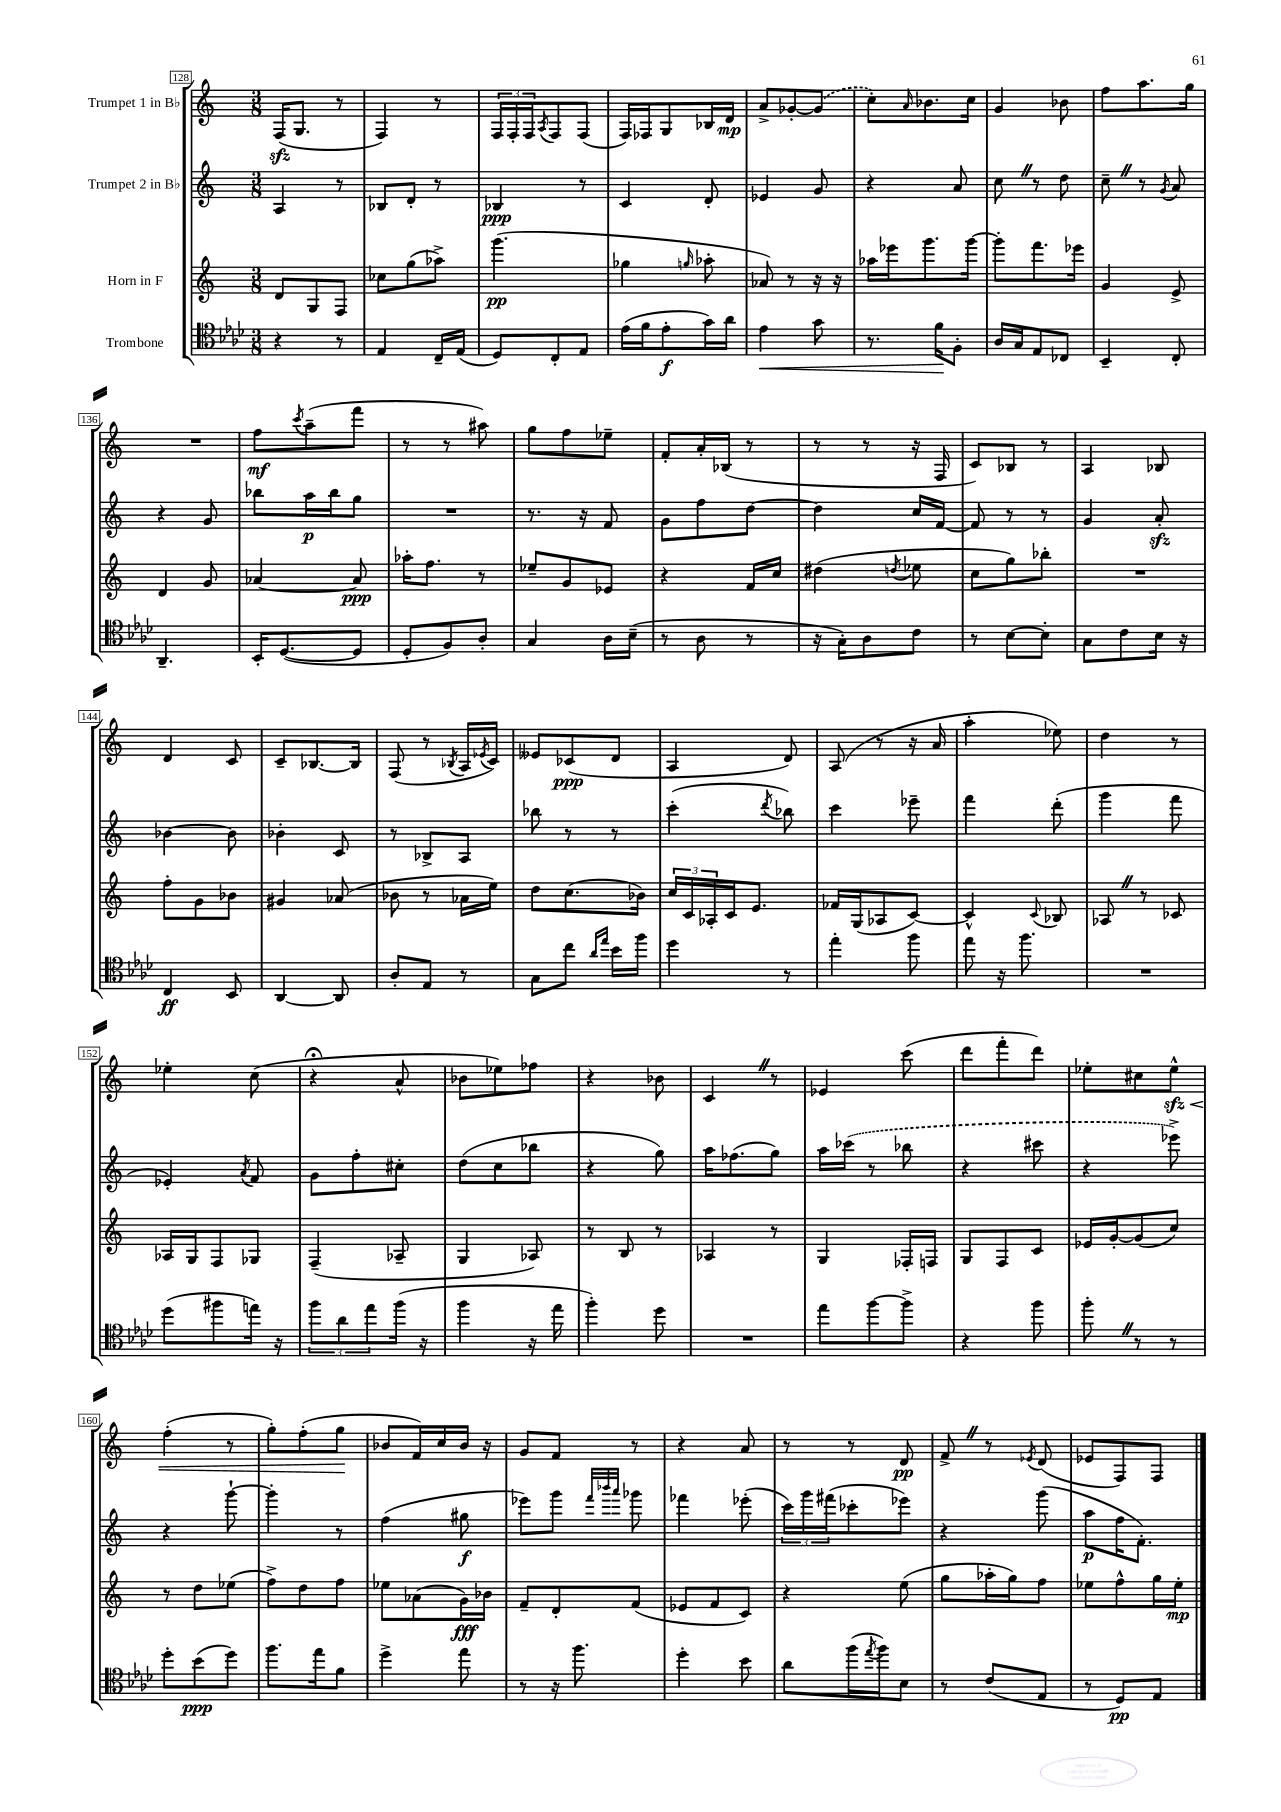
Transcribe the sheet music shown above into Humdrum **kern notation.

**kern	**dynam	**kern	**dynam	**kern	**dynam	**kern	**dynam
*part4	*part4	*part3	*part3	*part2	*part2	*part1	*part1
*staff4	*staff4	*staff3	*staff3	*staff2	*staff2	*staff1	*staff1
*I"Trombone	*	*I"Horn in F	*	*I"Trumpet 2 in B♭	*	*I"Trumpet 1 in B♭	*
*clefC4	*	*clefG2	*	*clefG2	*	*clefG2	*
*k[b-e-a-d-]	*	*k[]	*	*k[]	*	*k[]	*
*M3/8	*	*M3/8	*	*M3/8	*	*M3/8	*
=128	=128	=128	=128	=128	=128	=128	=128
4r	.	8d/L	.	4A/	.	(16Fzz/KL	.
.	.	.	.	.	.	8.G/J	.
.	.	8G/	.	.	.	.	.
8r	.	8F/J	.	8r	.	8r	.
=129	=129	=129	=129	=129	=129	=129	=129
4E-/	.	8cc-X\L	.	8B-X/L	.	4F/)	.
.	.	(8gg\	.	8d'/J	.	.	.
16C~/LL	.	8aa-X^\J)	.	8r	.	8r	.
(16E-/JJ	.	.	.	.	.	.	.
=130	=130	=130	=130	=130	=130	=130	=130
8D-/L)	.	(4.ggg\	pp	4B-X/	ppp	24F/LL	.
.	.	.	.	.	.	24F'/	.
.	.	.	.	.	.	24F/J	.
.	.	.	.	.	.	8qA/	.
8C'/	.	.	.	.	.	8F/	.
8E-/J	.	.	.	8r	.	(8F/J	.
=131	=131	=131	=131	=131	=131	=131	=131
(16e-\LL	.	4gg-X\	.	4c/	.	16F/LL)	.
16f\J	.	.	.	.	.	16F-X/J	.
8e-'\	f	.	.	.	.	8G/	.
.	.	16qqggn/	.	.	.	.	.
16g\L)	.	8aa-X'\	.	8d'/	.	16B-X/L	.
16a-\JJ	.	.	.	.	.	16d/JJ	mp
=132	=132	=132	=132	=132	=132	=132	=132
!	!LO:HP:b	!	!	!	!	!	!
4e-\	<	8a-X/)	.	4e-X/	.	8a^/L	.
.	.	8r	.	.	.	[8g-X'/	.
8g\	.	16r	.	8g/	.	(8g-/J]	.
.	.	16r	.	.	.	.	.
=133	=133	=133	=133	=133	=133	=133	=133
8.r	.	16aa-X\LL	.	4r	.	8cc'\L)	.
.	.	16eee-X\J	.	.	.	.	.
.	.	.	.	.	.	16qqa/	.
.	.	8.ggg\	.	.	.	8.b-X\	.
16f\KL	.	.	.	.	.	.	.
8F'\J	[	.	.	8a/	.	.	.
.	.	[16ggg\Jk	.	.	.	16cc\Jk	.
=134	=134	=134	=134	=134	=134	=134	=134
16A-/LL	.	8ggg'\L]	.	8ccZ\	.	4g/	.
16G/J	.	.	.	.	.	.	.
8E-/	.	8.fff\	.	8r	.	.	.
8C-X/J	.	.	.	8dd\	.	8b-X\	.
.	.	16eee-X\Jk	.	.	.	.	.
=135	=135	=135	=135	=135	=135	=135	=135
4BB-~/	.	4g/	.	8cc~Z\	.	8ff\L	.
.	.	.	.	8r	.	8.aa\	.
.	.	.	.	8qg/	.	.	.
8C'/	.	8e^/	.	8a/	.	.	.
.	.	.	.	.	.	16gg\Jk	.
!!LO:LB:g=z
=136	=136	=136	=136	=136	=136	=136	=136
4.AA-~/	.	4d/	.	4r	.	4.r	.
.	.	8g/	.	8g/	.	.	.
=137	=137	=137	=137	=137	=137	=137	=137
16BB-'/KL	.	[4a-X/	.	8bb-X\L	.	8ff\L	mf
([8.D-/	.	.	.	.	.	.	.
.	.	.	.	.	.	8qccc/	.
.	.	.	.	16aa\L	p	(8aa~\	.
.	.	.	.	16bb-\J	.	.	.
8D-/J]	.	8a-/]	ppp	8gg\J	.	8fff\J	.
=138	=138	=138	=138	=138	=138	=138	=138
8D-'/L	.	16aa-X'\KL	.	4.r	.	8r	.
.	.	8.ff\J	.	.	.	.	.
8F/)	.	.	.	.	.	8r	.
8A-'/J	.	8r	.	.	.	8aa#X\)	.
=139	=139	=139	=139	=139	=139	=139	=139
4G/	.	8ee-X~/L	.	8.r	.	8gg\L	.
.	.	8g/	.	.	.	8ff\	.
.	.	.	.	16r	.	.	.
16A-\LL	.	8e-X/J	.	8f/	.	8ee-X~\J	.
(16B-~\JJ	.	.	.	.	.	.	.
=140	=140	=140	=140	=140	=140	=140	=140
8r	.	4r	.	8g\L	.	8f'/L	.
8A-\	.	.	.	8ff\	.	16a'/L	.
.	.	.	.	.	.	(16B-X/JJ	.
8r	.	16f/LL	.	[8dd\J	.	8r	.
.	.	16cc/JJ	.	.	.	.	.
=141	=141	=141	=141	=141	=141	=141	=141
16r	.	(4dd#X\	.	4dd\]	.	8r	.
16G'\KL)	.	.	.	.	.	.	.
8A-\	.	.	.	.	.	8r	.
.	.	8qddn/	.	.	.	.	.
8c\J	.	8ee-X\	.	16cc/LL	.	16r	.
.	.	.	.	[16f/JJ	.	16F/	.
=142	=142	=142	=142	=142	=142	=142	=142
8r	.	8cc\L	.	8f/]	.	8c/L)	.
[8B-\L	.	8gg\)	.	8r	.	8B-X/J	.
8B-'\J]	.	8bb-X'\J	.	8r	.	8r	.
=143	=143	=143	=143	=143	=143	=143	=143
8G\L	.	4.r	.	4g/	.	4A/	.
8c\	.	.	.	.	.	.	.
16B-\Jk	.	.	.	8azz'/	.	8B-X/	.
16r	.	.	.	.	.	.	.
!!LO:LB:g=z
=144	=144	=144	=144	=144	=144	=144	=144
4C/	ff	8ff'\L	.	[4b-X\	.	4d/	.
.	.	8g\	.	.	.	.	.
8BB-/	.	8b-X\J	.	8b-\]	.	8c/	.
=145	=145	=145	=145	=145	=145	=145	=145
[4AA-/	.	4g#X/	.	4b-X'\	.	8c~/L	.
.	.	.	.	.	.	[8.B-X/	.
8AA-/]	.	(8a-X/	.	8c/	.	.	.
.	.	.	.	.	.	16B-/Jk]	.
=146	=146	=146	=146	=146	=146	=146	=146
8A-'/L	.	8b-X\	.	8r	.	(8F/	.
8E-/J	.	8r	.	8B-X^/L	.	8r	.
.	.	.	.	.	.	8qB-X/	.
8r	.	16a-X\LL	.	8A/J	.	16A/LL	.
.	.	.	.	.	.	8qe-X/	.
.	.	16ee\JJ)	.	.	.	16c/JJ)	.
=147	=147	=147	=147	=147	=147	=147	=147
8G\L	.	8dd\L	.	8bb-X\	.	8e--X/L	.
8cc\J	.	(8.cc\	.	8r	.	(8c-X/	ppp
16qqa-/LL	.	.	.	.	.	.	.
16qqee-/JJ	.	.	.	.	.	.	.
16b-\LL	.	.	.	8r	.	8d/J	.
16ff\JJ	.	16b-X\Jk)	.	.	.	.	.
=148	=148	=148	=148	=148	=148	=148	=148
4dd-\	.	24cc/LL	.	(4ccc'\	.	4A/	.
.	.	24c/	.	.	.	.	.
.	.	24A-X'/	.	.	.	.	.
.	.	16c/J	.	.	.	.	.
.	.	8.e/J	.	.	.	.	.
.	.	.	.	8qddd/	.	.	.
8r	.	.	.	8bb-X\)	.	8d/)	.
=149	=149	=149	=149	=149	=149	=149	=149
4ee-'\	.	16f-X/LL	.	4ccc\	.	(8A/	.
.	.	(16G/J	.	.	.	.	.
.	.	8A-X/	.	.	.	8r	.
8ff\	.	[8c/J)	.	8eee-X~\	.	16r	.
.	.	.	.	.	.	16a/	.
=150	=150	=150	=150	=150	=150	=150	=150
8ee-\	.	4c^^/]	.	4fff\	.	4aa'\	.
16r	.	.	.	.	.	.	.
8.ff\	.	.	.	.	.	.	.
.	.	8qqc/	.	.	.	.	.
.	.	8B-X/	.	(8ddd'\	.	8ee-X\)	.
=151	=151	=151	=151	=151	=151	=151	=151
4.r	.	8A-XZ/	.	4ggg\	.	4dd\	.
.	.	8r	.	.	.	.	.
.	.	8c-X/	.	8fff\	.	8r	.
!!LO:LB:g=z
=152	=152	=152	=152	=152	=152	=152	=152
(8dd-\L	.	16A-X/LL	.	4e-X'/)	.	4ee-X'\	.
.	.	16G/J	.	.	.	.	.
8ff#X\	.	8F/	.	.	.	.	.
.	.	.	.	8qa/	.	.	.
16een\Jk)	.	8G-X/J	.	8f/	.	(8cc\	.
16r	.	.	.	.	.	.	.
=153	=153	=153	=153	=153	=153	=153	=153
12ff\L	.	(4F~/	.	8g\L	.	4r;<	.
12a-\	.	.	.	.	.	.	.
.	.	.	.	8ff'\	.	.	.
12ee-\	.	.	.	.	.	.	.
(16ff\Jk	.	8A-X~/	.	8cc#X'\J	.	8a^^/	.
16r	.	.	.	.	.	.	.
=154	=154	=154	=154	=154	=154	=154	=154
4ff\	.	4G/	.	(8dd\L	.	8b-X\L	.
.	.	.	.	8cc\	.	8ee-X\)	.
16r	.	8A-X/)	.	8bb-X\J	.	8ff-X\J	.
16ee-\	.	.	.	.	.	.	.
=155	=155	=155	=155	=155	=155	=155	=155
4ff'\)	.	8r	.	4r	.	4r	.
.	.	8B/	.	.	.	.	.
8dd-\	.	8r	.	8gg\)	.	8b-X\	.
=156	=156	=156	=156	=156	=156	=156	=156
4.r	.	4A-X/	.	16aa\KL	.	4cZ/	.
.	.	.	.	(8.ff-X\	.	.	.
.	.	8r	.	8gg\J)	.	8r	.
=157	=157	=157	=157	=157	=157	=157	=157
8ee-\L	.	4G/	.	16aa\LL	.	4e-X/	.
.	.	.	.	(16ccc-X\JJ	.	.	.
[8ff\	.	.	.	8r	.	.	.
8ff^\J]	.	16F-X'/LL	.	8bb-X\	.	(8ccc\	.
.	.	16Fn/JJ	.	.	.	.	.
=158	=158	=158	=158	=158	=158	=158	=158
4r	.	8G/L	.	4r	.	8ddd\L	.
.	.	8F/	.	.	.	8fff'\	.
8ff\	.	8c/J	.	8ccc#X\	.	8ddd\J)	.
=159	=159	=159	=159	=159	=159	=159	=159
8ff'Z\	.	16e-X/LL	.	4r	.	8ee-X'\L	.
.	.	[16g'/J	.	.	.	.	.
8r	.	(8g/]	.	.	.	8cc#X\	.
!	!	!	!	!	!	!	!LO:HP:b
8r	.	8cc/J)	.	8eee-X^\)	.	8ee-zz^^\J	<
!!LO:LB:g=z
=160	=160	=160	=160	=160	=160	=160	=160
8dd-'\L	.	8r	.	4r	.	(4ff'\	.
(8b-\	ppp	8dd\L	.	.	.	.	.
8dd-\J)	.	(8ee-X\J	.	[8ggg`\	.	8r	.
=161	=161	=161	=161	=161	=161	=161	=161
8.ff\L	.	8ff^\L)	.	4ggg'\]	.	8gg'\L)	.
.	.	8dd\	.	.	.	(8ff'\	.
16ee-\k	.	.	.	.	.	.	.
8f\J	.	8ff\J	.	8r	.	8gg\J	.
.	.	.	.	.	.	.	[
=162	=162	=162	=162	=162	=162	=162	=162
4dd-^\	.	8ee-X\L	.	(4ff\	.	8b-X/L	.
.	.	(8a-X\	.	.	.	16f/L)	.
.	.	.	.	.	.	16cc/	.
8ee-\	.	16g\L)	fff	8gg#X\	f	16b-/JJ	.
.	.	16b-X\JJ	.	.	.	16r	.
=163	=163	=163	=163	=163	=163	=163	=163
8r	.	8f~/L	.	8eee-X\L)	.	8g/L	.
16r	.	8d'/	.	8ggg\J	.	8f/J	.
8.ff\	.	.	.	.	.	.	.
.	.	.	.	32qqfff/LLL	.	.	.
.	.	.	.	32qqbbb-X/	.	.	.
.	.	.	.	32qqaaa/JJJ	.	.	.
.	.	(8f/J	.	8ggg-X\	.	8r	.
=164	=164	=164	=164	=164	=164	=164	=164
4dd-'\	.	8e-X/L	.	4fff-X\	.	4r	.
.	.	8f/	.	.	.	.	.
8b-\	.	8c/J)	.	(8eee-X'\	.	8a/	.
=165	=165	=165	=165	=165	=165	=165	=165
8a-\L	.	4r	.	24ccc\LL)	.	8r	.
.	.	.	.	24ggg\	.	.	.
.	.	.	.	(24fff#X\J	.	.	.
(16ff\L	.	.	.	8ccc-X'\	.	8r	.
8qee-/	.	.	.	.	.	.	.
16ff\J)	.	.	.	.	.	.	.
8B-\J	.	(8ee\	.	8eee-X\J)	.	8d/	pp
=166	=166	=166	=166	=166	=166	=166	=166
8r	.	8gg\L	.	4r	.	8f^Z/	.
(8c/L	.	16aa-X'\L	.	.	.	8r	.
.	.	16gg\J)	.	.	.	.	.
.	.	.	.	.	.	8qe-X/	.
8E-/J	.	8ff\J	.	(8ggg\	.	(8d/	.
=167	=167	=167	=167	=167	=167	=167	=167
8r	.	8ee-X\L	.	8aa\L	p	8e-X/L	.
8D-/L)	pp	8ff^^\	.	16ff\K	.	8F/)	.
.	.	.	.	8.f'\J)	.	.	.
8E-/J	.	16gg\L	.	.	.	8F/J	.
.	.	16ee-'\JJ	mp	.	.	.	.
==	==	==	==	==	==	==	==
*-	*-	*-	*-	*-	*-	*-	*-
